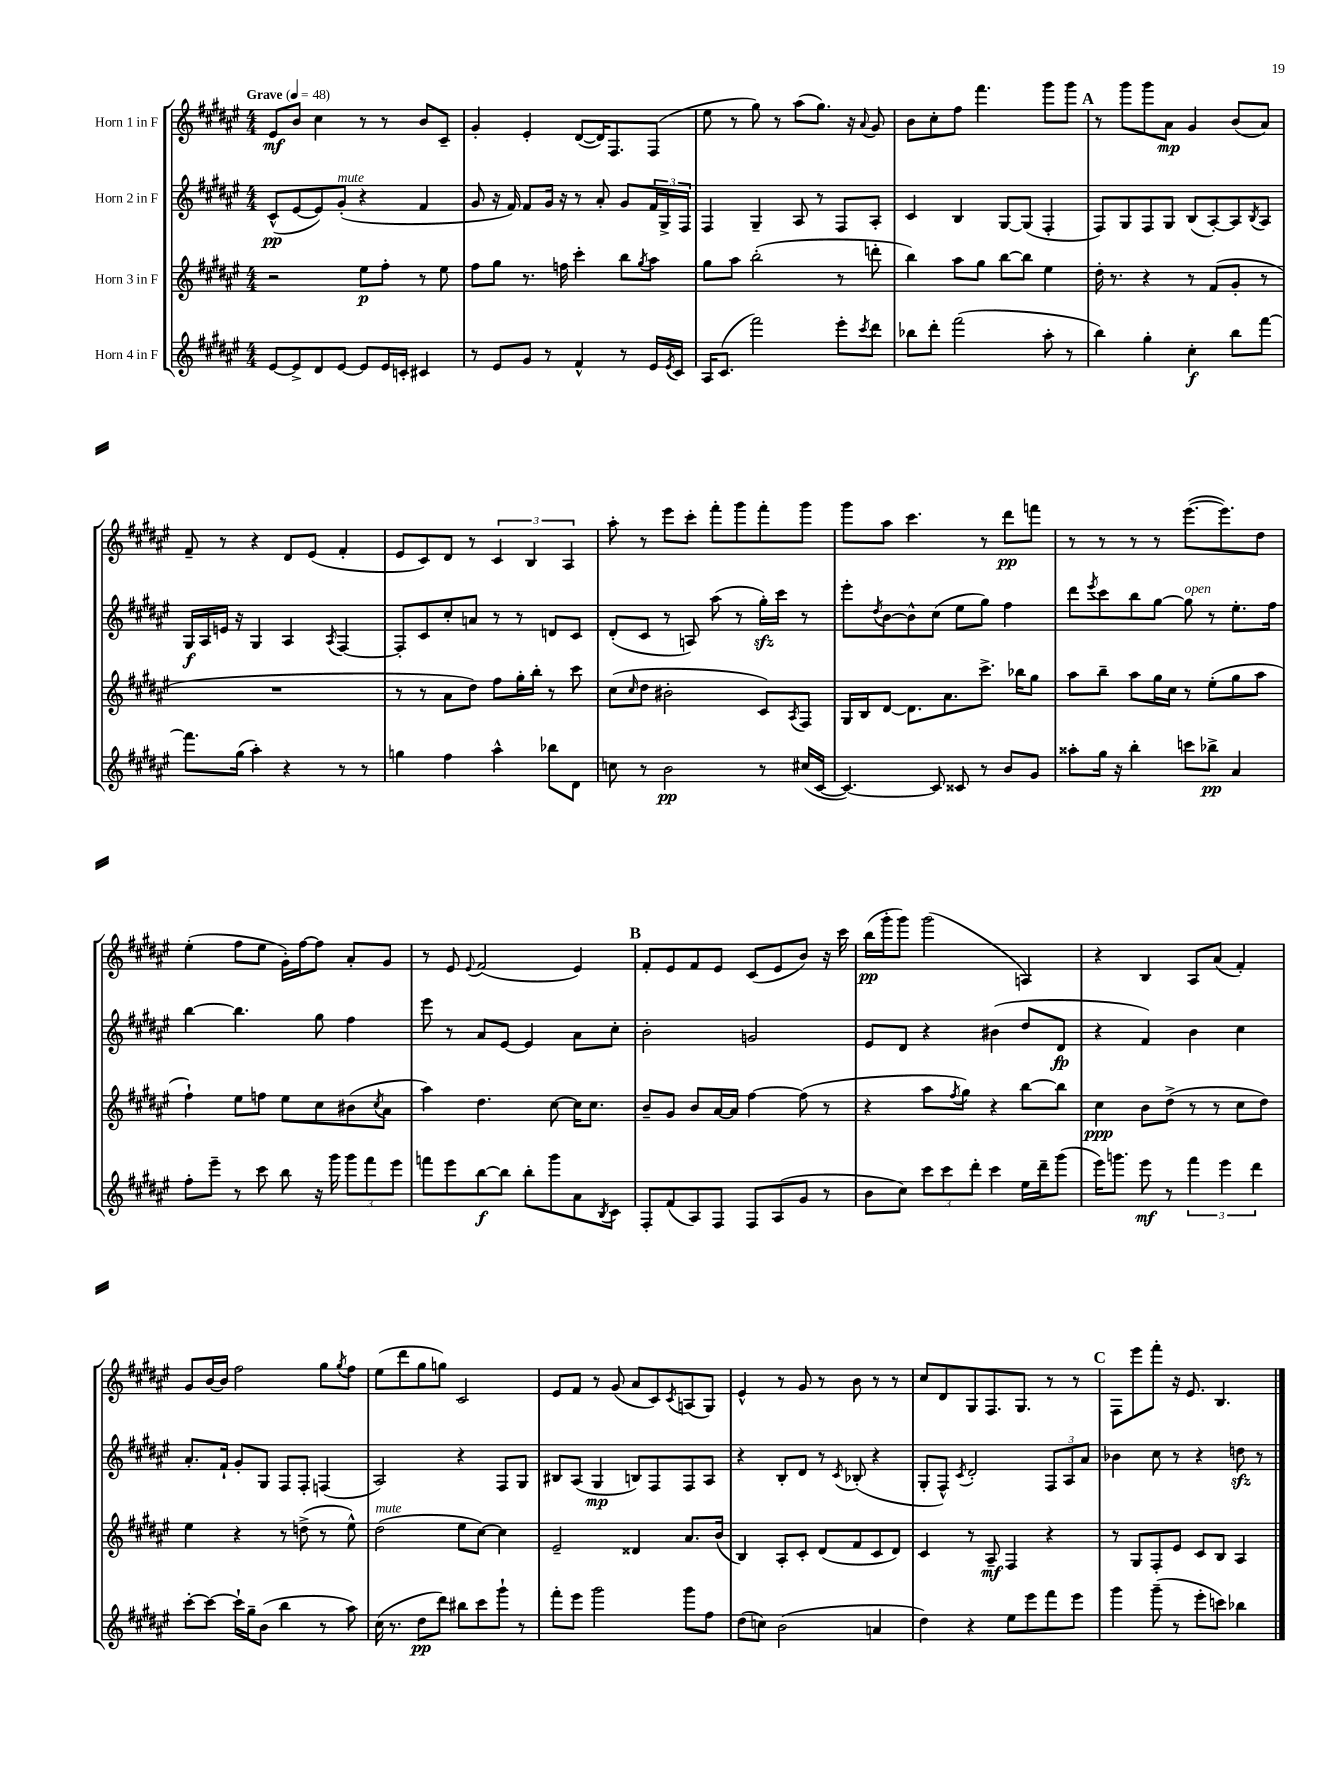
<<
\new StaffGroup <<
\new Staff = "s0" \with { instrumentName = "Horn 1 in F" } {
    \clef treble \key fis \major \numericTimeSignature \time 4/4 \tempo "Grave" 4 = 48
    eis'8\mf b'8 cis''4 r8 r8 b'8 cis'8-- |
    gis'4-. eis'4-. dis'8~( dis'16) fis8. fis8( |
    eis''8 r8 gis''8) r8 ais''8( gis''8.) r16 \appoggiatura { ais'8 } gis'8 |
    b'8 cis''8-. fis''8 fis'''4. gis'''8 gis'''8 |
    \mark \markup { \bold "A" } r8 gis'''8 gis'''8 ais'8\mp gis'4 b'8( ais'8) |
    fis'8-- r8 r4 dis'8 eis'8( fis'4-. |
    eis'8 cis'8) dis'8 r8 \tuplet 3/2 { cis'4 b4 ais4 } |
    ais''8-. r8 eis'''8 cis'''8-. fis'''8-. gis'''8 fis'''8-. gis'''8 |
    gis'''8 ais''8 cis'''4. r8 dis'''8\pp f'''8 |
    r8 r8 r8 r8 eis'''8.~( eis'''8.) dis''8 |
    eis''4-.( fis''8 eis''8 gis'16-.) fis''16~ fis''8 ais'8-. gis'8 |
    r8 eis'8 \appoggiatura { eis'8 } fis'2( eis'4) |
    \mark \markup { \bold "B" } fis'8-. eis'8 fis'8 eis'8 cis'8( eis'8 b'8) r16 cis'''16 |
    b''16\pp( gis'''16-. gis'''8) gis'''2( a4) |
    r4 b4 ais8 ais'8( fis'4-.) |
    gis'8 b'16~ b'16 fis''2 gis''8 \acciaccatura { gis''8 } fis''8 |
    eis''8( dis'''8 gis''8 g''8) cis'2 |
    eis'8 fis'8 r8 gis'8( ais'8 cis'8) \acciaccatura { cis'8 } a8( gis8) |
    eis'4-^ r8 gis'8 r8 b'8 r8 r8 |
    cis''8 dis'8 gis8 fis8. gis8. r8 r8 |
    \mark \markup { \bold "C" } fis8 eis'''8 fis'''8-. r16 eis'8. b4. \bar "|." |
}
\new Staff = "s1" \with { instrumentName = "Horn 2 in F" } {
    \clef treble \key fis \major \numericTimeSignature \time 4/4
    cis'8-^\pp( eis'8~ eis'8) gis'8-.^\markup { \italic "mute" }( r4 fis'4 |
    gis'8 r16 fis'16) fis'8 gis'16 r16 r8 ais'8-. gis'8 \tuplet 3/2 { fis'16 gis16-> fis16 } |
    fis4 gis4-- ais8 r8 fis8 ais8-. |
    cis'4 b4 gis8~ gis8( fis4-. |
    \mark \markup { \bold "A" } fis8) gis8 fis8 gis8 b8( ais8~-.) ais8 \acciaccatura { b8 } ais8 |
    gis16\f ais16 e'16 r16 gis4 ais4 \acciaccatura { ais8 } fis4~ |
    fis8-. cis'8 cis''8-. a'8 r8 r8 d'8 cis'8 |
    dis'8-.( cis'8 r8 a8) ais''8( r8 gis''16-.\sfz) cis'''16 r8 |
    eis'''8-. \acciaccatura { dis''8 } b'8~ b'8-^ cis''8( eis''8 gis''8) fis''4 |
    dis'''8 \acciaccatura { eis'''8 } cis'''8 b''8 gis''8~ gis''8^\markup { \italic "open" } r8 eis''8.-. fis''16 |
    b''4~ b''4. gis''8 fis''4 |
    eis'''8 r8 ais'8 eis'8~ eis'4 ais'8 cis''8-. |
    \mark \markup { \bold "B" } b'2-. g'2 |
    eis'8 dis'8 r4 bis'4( dis''8 dis'8\fp |
    r4 fis'4) b'4 cis''4 |
    ais'8.-. fis'16-! gis'8-. gis8 fis8 fis8-. f4( |
    ais2) r4 fis8 gis8 |
    bis8 ais8( gis4\mp b8) fis8 fis8 ais8 |
    r4 b8-. dis'8 r8 \acciaccatura { cis'8 } bes8-.( r4 |
    gis8-. fis8-^) \acciaccatura { cis'8 } dis'2-. \tuplet 3/2 { fis8 ais8 ais'8 } |
    \mark \markup { \bold "C" } bes'4 cis''8 r8 r4 d''8\sfz r8 \bar "|." |
}
\new Staff = "s2" \with { instrumentName = "Horn 3 in F" } {
    \clef treble \key fis \major \numericTimeSignature \time 4/4
    r2 eis''8\p fis''8-. r8 eis''8 |
    fis''8 gis''8 r8. f''16 cis'''4-. b''8 \acciaccatura { gis''8 } ais''8 |
    gis''8 ais''8 b''2-.( r8 d'''8-. |
    b''4) ais''8 gis''8 b''8~ b''8 eis''4 |
    \mark \markup { \bold "A" } dis''16-. r8. r4 r8 fis'8( gis'8-. r8 |
    R1 |
    r8 r8 ais'8 dis''8) fis''8 gis''16-. b''16-. r8 cis'''8 |
    cis''8( \grace { cis''16 } dis''8 bis'2-. cis'8) \acciaccatura { ais8 } fis8 |
    gis16 b16 dis'8~ dis'8. ais'8. cis'''8.-> bes''16 gis''8 |
    ais''8 b''8-- ais''8 gis''16 cis''16 r8 eis''8-.( gis''8 ais''8 |
    fis''4-!) eis''8 f''8 eis''8 cis''8 bis'8( \acciaccatura { cis''8 } ais'8 |
    ais''4) dis''4. cis''8~ cis''16 cis''8. |
    \mark \markup { \bold "B" } b'8-- gis'8 b'8 ais'16~ ais'16 fis''4~ fis''8( r8 |
    r4 ais''8 \acciaccatura { fis''8 } gis''8) r4 b''8~ b''8 |
    cis''4\ppp b'8 dis''8->( r8 r8 cis''8 dis''8) |
    eis''4 r4 r8 d''8->( r8 eis''8-^) |
    dis''2^\markup { \italic "mute" }( eis''8 cis''8~) cis''4 |
    eis'2-- disis'4 ais'8. b'16( |
    b4) ais8-. cis'8-. dis'8( fis'8 cis'8 dis'8) |
    cis'4 r8 ais8--\mf fis4 r4 |
    \mark \markup { \bold "C" } r8 gis8 fis8-. eis'8 cis'8 b8 ais4 \bar "|." |
}
\new Staff = "s3" \with { instrumentName = "Horn 4 in F" } {
    \clef treble \key fis \major \numericTimeSignature \time 4/4
    eis'8~ eis'8-> dis'8 eis'8~ eis'8 eis'16 c'16-. cis'4 |
    r8 eis'8 gis'8 r8 fis'4-^ r8 eis'16 \acciaccatura { eis'8 } cis'16 |
    ais16 cis'8.( fis'''2) eis'''8-. \acciaccatura { cis'''8 } dis'''8 |
    bes''8 dis'''8-. fis'''2( ais''8-. r8 |
    \mark \markup { \bold "A" } b''4) gis''4-. cis''4-.\f b''8 fis'''8~ |
    fis'''8. gis''16( ais''4-.) r4 r8 r8 |
    g''4 fis''4 ais''4-^ bes''8 dis'8 |
    c''8 r8 b'2\pp r8 cis''16( cis'16~ |
    cis'4.~) cis'8 cisis'8 r8 b'8 gis'8 |
    aisis''8-. gis''16 r16 b''4-. c'''8 bes''8->\pp ais'4 |
    fis''8-. eis'''8-- r8 cis'''8 b''8 r16 gis'''16 \tuplet 3/2 { gis'''8 fis'''8 eis'''8 } |
    f'''8 eis'''8 b''8~\f b''8 b''8-. gis'''8 ais'8 \acciaccatura { b8 } cis'8 |
    \mark \markup { \bold "B" } fis8-. fis'8( ais8) fis8 fis8 ais8( gis'8 r8 |
    b'8 cis''8) \tuplet 3/2 { cis'''8 cis'''8 dis'''8-. } cis'''4 eis''16 dis'''16-- gis'''8( |
    eis'''16) g'''8. eis'''8\mf r8 \tuplet 3/2 { fis'''4 eis'''4 dis'''4 } |
    cis'''8~-. cis'''8~ cis'''16-! gis''16-- b'8( b''4 r8 ais''8) |
    cis''16( r8. dis''8\pp dis'''8) bis''8 cis'''8 gis'''8-! r8 |
    fis'''8-. eis'''8 gis'''2 gis'''8 fis''8 |
    dis''8( c''8) b'2( a'4 |
    dis''4) r4 eis''8 eis'''8 fis'''8 eis'''8 |
    \mark \markup { \bold "C" } gis'''4 gis'''8--( r8 eis'''8-. c'''8) bes''4 \bar "|." |
}
>>
>>
\layout { \context { \Score \remove "Bar_number_engraver" } }
